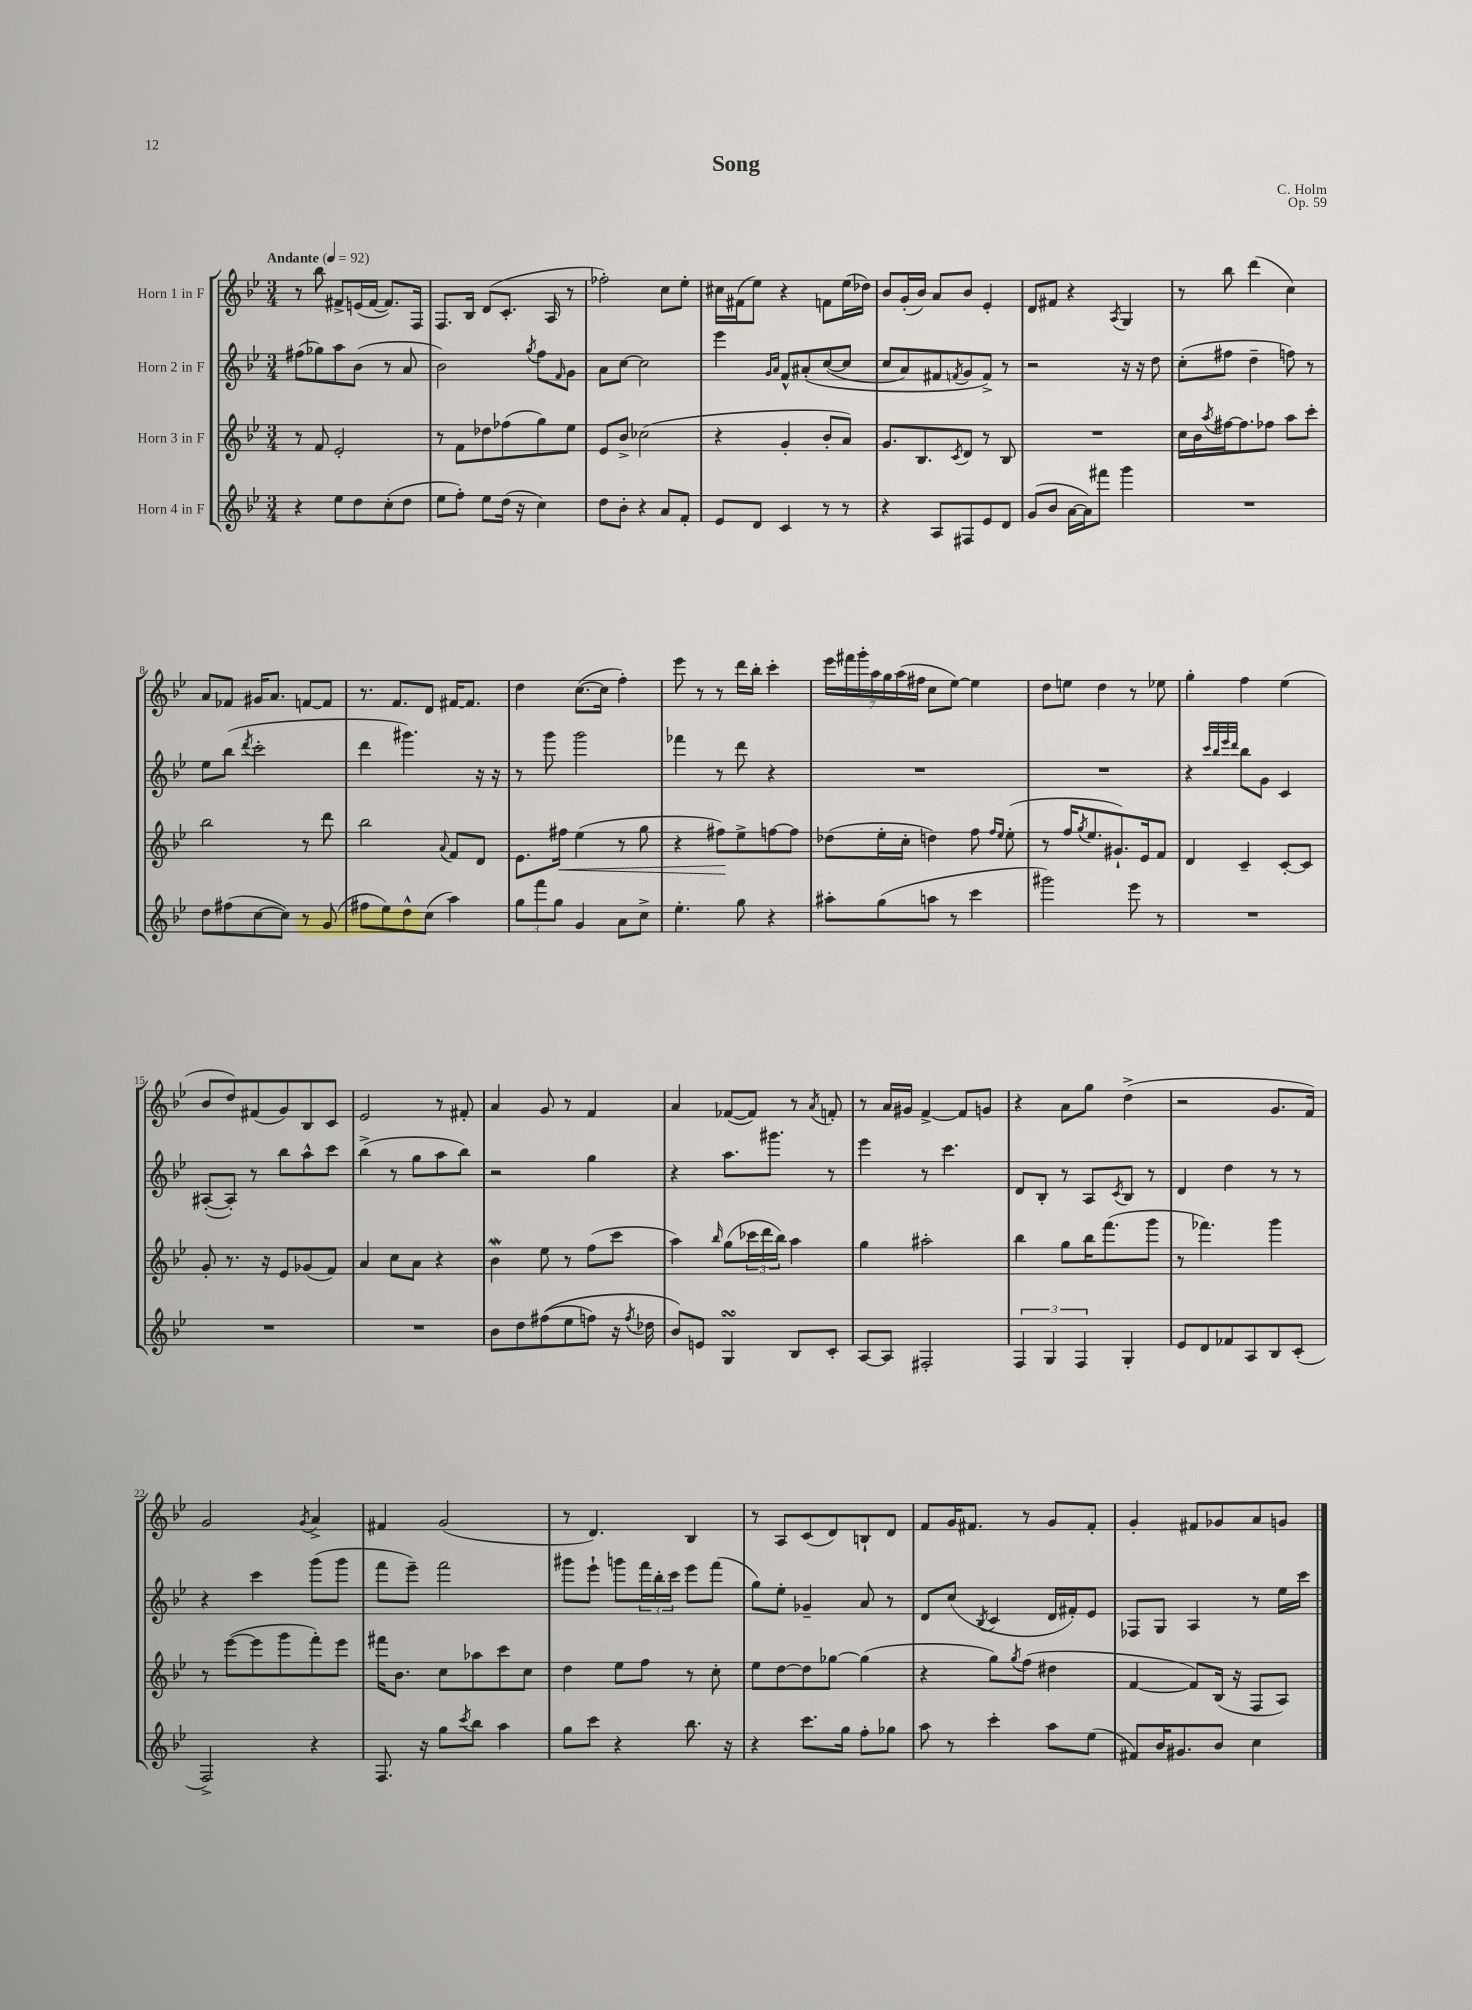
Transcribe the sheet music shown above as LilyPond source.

\header { title = "Song" composer = "C. Holm" opus = "Op. 59" }
<<
\new StaffGroup <<
\new Staff = "s0" \with { instrumentName = "Horn 1 in F" } {
    \clef treble \key bes \major \numericTimeSignature \time 3/4 \tempo "Andante" 4 = 92
    r8 bes''8 fis'8-> e'16( fis'16~ fis'8.) f16 |
    f8. bes16 d'8( c'8.-. a16 r8 |
    fes''2-.) c''8 ees''8-. |
    cis''16 fis'16( ees''8) r4 f'8 ees''16( des''16) |
    bes'8 g'16-.( bes'16) a'8 bes'8 ees'4-. |
    d'8 fis'8 r4 \acciaccatura { a8 } g4 |
    r8 bes''8 d'''4( c''4) |
    a'8 fes'8 gis'16 a'8. f'8~ f'8 |
    r8. f'8. d'8 fis'16~ fis'8. |
    d''4 c''8.~( c''16 f''4-.) |
    ees'''8 r8 r8 d'''16 bes''16-. c'''4-. |
    \tuplet 7/4 { ees'''16 fis'''16 g'''16-. a''16 g''16 a''16( fis''16 } c''8 ees''8~) ees''4 |
    d''8 e''8 d''4 r8 ees''8 |
    g''4-. f''4 ees''4( |
    bes'8 d''8) fis'8( g'8) bes8 c'8 |
    ees'2 r8 fis'8-. |
    a'4 g'8 r8 f'4 |
    a'4 fes'8~( fes'8) r8 \acciaccatura { a'8 } f'8-. |
    r8 a'16 gis'16 f'4~-> f'8 g'8 |
    r4 a'8 g''8 d''4->( |
    r2 g'8. f'16) |
    g'2 \acciaccatura { g'8 } a'4-> |
    fis'4 g'2( |
    r8 d'4.) bes4 |
    r8 a8 c'8( d'8) b8-! d'8 |
    f'8 g'16 fis'8. r8 g'8 fis'8-. |
    g'4-. fis'8 ges'8 a'8 g'8 \bar "|." |
}
\new Staff = "s1" \with { instrumentName = "Horn 2 in F" } {
    \clef treble \key bes \major \numericTimeSignature \time 3/4
    fis''8( ges''8) a''8 bes'8( r8 a'8 |
    bes'2) \acciaccatura { g''8 } f''8 \grace { f'16 } g'8 |
    a'8 c''8~ c''2 |
    ees'''4 \grace { g'16 a'16 } f'8-^ ais'8-.\( c''8~( c''8 |
    c''8 a'8) fis'8 \acciaccatura { f'8 } g'8 f'8->\) r8 |
    r2 r16 r16 d''8 |
    c''8-.( fis''8 d''4-- f''8) r8 |
    ees''8 bes''8( \acciaccatura { d'''8 } c'''2-. |
    d'''4 gis'''4.) r16 r16 |
    r8 g'''8 g'''2 |
    fes'''4 r8 d'''8 r4 |
    R2. |
    R2. |
    r4 \grace { c'''32 bes''32 ees'''32 d'''32 } bes''8 g'8 c'4 |
    ais8~-.( ais8-.) r8 bes''8 a''8-^ c'''8 |
    bes''4->( r8 g''8 a''8 bes''8) |
    r2 g''4 |
    r4 a''8. gis'''8. r8 |
    ees'''4 r8 c'''4. |
    d'8 bes8-. r8 a8 \acciaccatura { c'8 } bes8 r8 |
    d'4 d''4 r8 r8 |
    r4 c'''4 g'''8( g'''8 |
    f'''8 ees'''8--) f'''2 |
    gis'''8 ees'''8-! g'''8 \tuplet 3/2 { f'''16 bes''16-. c'''16 } ees'''8 f'''8( |
    g''8) ees''8-. ges'4-- a'8 r8 |
    d'8 c''8( \acciaccatura { bes8 } c'4 d'16 fis'16-.) ees'8 |
    fes8 g8 a4 r8 ees''16 c'''16 \bar "|." |
}
\new Staff = "s2" \with { instrumentName = "Horn 3 in F" } {
    \clef treble \key bes \major \numericTimeSignature \time 3/4
    r8 f'8 ees'2-. |
    r8 f'8 des''8 fes''8( g''8) ees''8 |
    ees'8 bes'8-> ces''2( |
    r4 g'4-. bes'8-. a'8) |
    g'8. bes8. \acciaccatura { c'8 } d'8 r8 bes8 |
    R2. |
    c''16 bes'16 \acciaccatura { a''8 } fis''16~ fis''8. fes''8 a''8 c'''8-. |
    bes''2 r8 d'''8 |
    bes''2 \appoggiatura { a'8 } f'8 d'8 |
    ees'8. fis''16\< ees''4( r8 g''8 |
    r4 fis''8\!) ees''8-> f''8~ f''8 |
    des''8( ees''16-. c''16-. d''4) f''8 \grace { f''16 ees''16 } ees''8-.( |
    r8 f''16 \acciaccatura { g''8 } ees''8. gis'8.-!) ees'16 f'8 |
    d'4 c'4-- c'8~-. c'8 |
    g'8-. r8. r16 ees'8 ges'8( f'8) |
    a'4 c''8 a'8 r4 |
    bes'4\mordent ees''8 r8 f''8( c'''8 |
    a''4) \grace { bes''16 } g''8( \tuplet 3/2 { ces'''16 d'''16 bes''16) } a''4 |
    g''4 ais''2-. |
    bes''4 g''8 bes''16 f'''8.( g'''8 |
    r8 fes'''4.) g'''4 |
    r8 ees'''8~( ees'''8 g'''8 f'''8-.) ees'''8 |
    fis'''16 bes'8. c''8 aes''8 c'''8 c''8 |
    d''4 ees''8 f''8 r8 c''8-. |
    ees''8 d''8~ d''8 ges''8~ ges''4( |
    r4 g''8) \acciaccatura { g''8 } f''8( dis''4 |
    f'4~ f'8) bes16( r16 f8 a8) \bar "|." |
}
\new Staff = "s3" \with { instrumentName = "Horn 4 in F" } {
    \clef treble \key bes \major \numericTimeSignature \time 3/4
    r4 ees''8 d''8 c''8-.( d''8 |
    ees''8 f''8-.) ees''8 d''16( r16 c''4) |
    d''8 bes'8-. r4 a'8 f'8-. |
    ees'8 d'8 c'4 r8 r8 |
    r4 a8 fis8 ees'8 d'8 |
    g'8( bes'8 a'16~ a'16) fis'''8 g'''4 |
    R2. |
    d''8 fis''8( c''8~ c''8) r8 g'8( |
    fis''8 ees''8) d''8-^ c''8( a''4) |
    \tuplet 3/2 { g''8 f'''8 g''8 } g'4 a'8 c''8-> |
    ees''4.-. g''8 r4 |
    ais''8-. g''8( a''8 r8 c'''4 |
    gis'''2) ees'''8 r8 |
    R2. |
    R2. |
    R2. |
    bes'8 d''8 fis''8(\( ees''8 f''8) r16 \acciaccatura { f''8 } des''16 |
    bes'8\) e'8 g4\turn bes8 c'8-. |
    a8~ a8 fis2-. |
    \tuplet 3/2 { f4 g4 f4 } g4-. |
    ees'8 d'8 fes'8 a8 bes8 c'8-.( |
    f2->) r4 |
    f8. r16 g''8 \acciaccatura { c'''8 } bes''8 a''4 |
    g''8 c'''8 r4 bes''8. r16 |
    r4 c'''8. g''16 f''8-. ges''8 |
    a''8 r8 c'''4-. a''8 ees''8( |
    fis'8) bes'16 gis'8. bes'8 c''4 \bar "|." |
}
>>
>>
